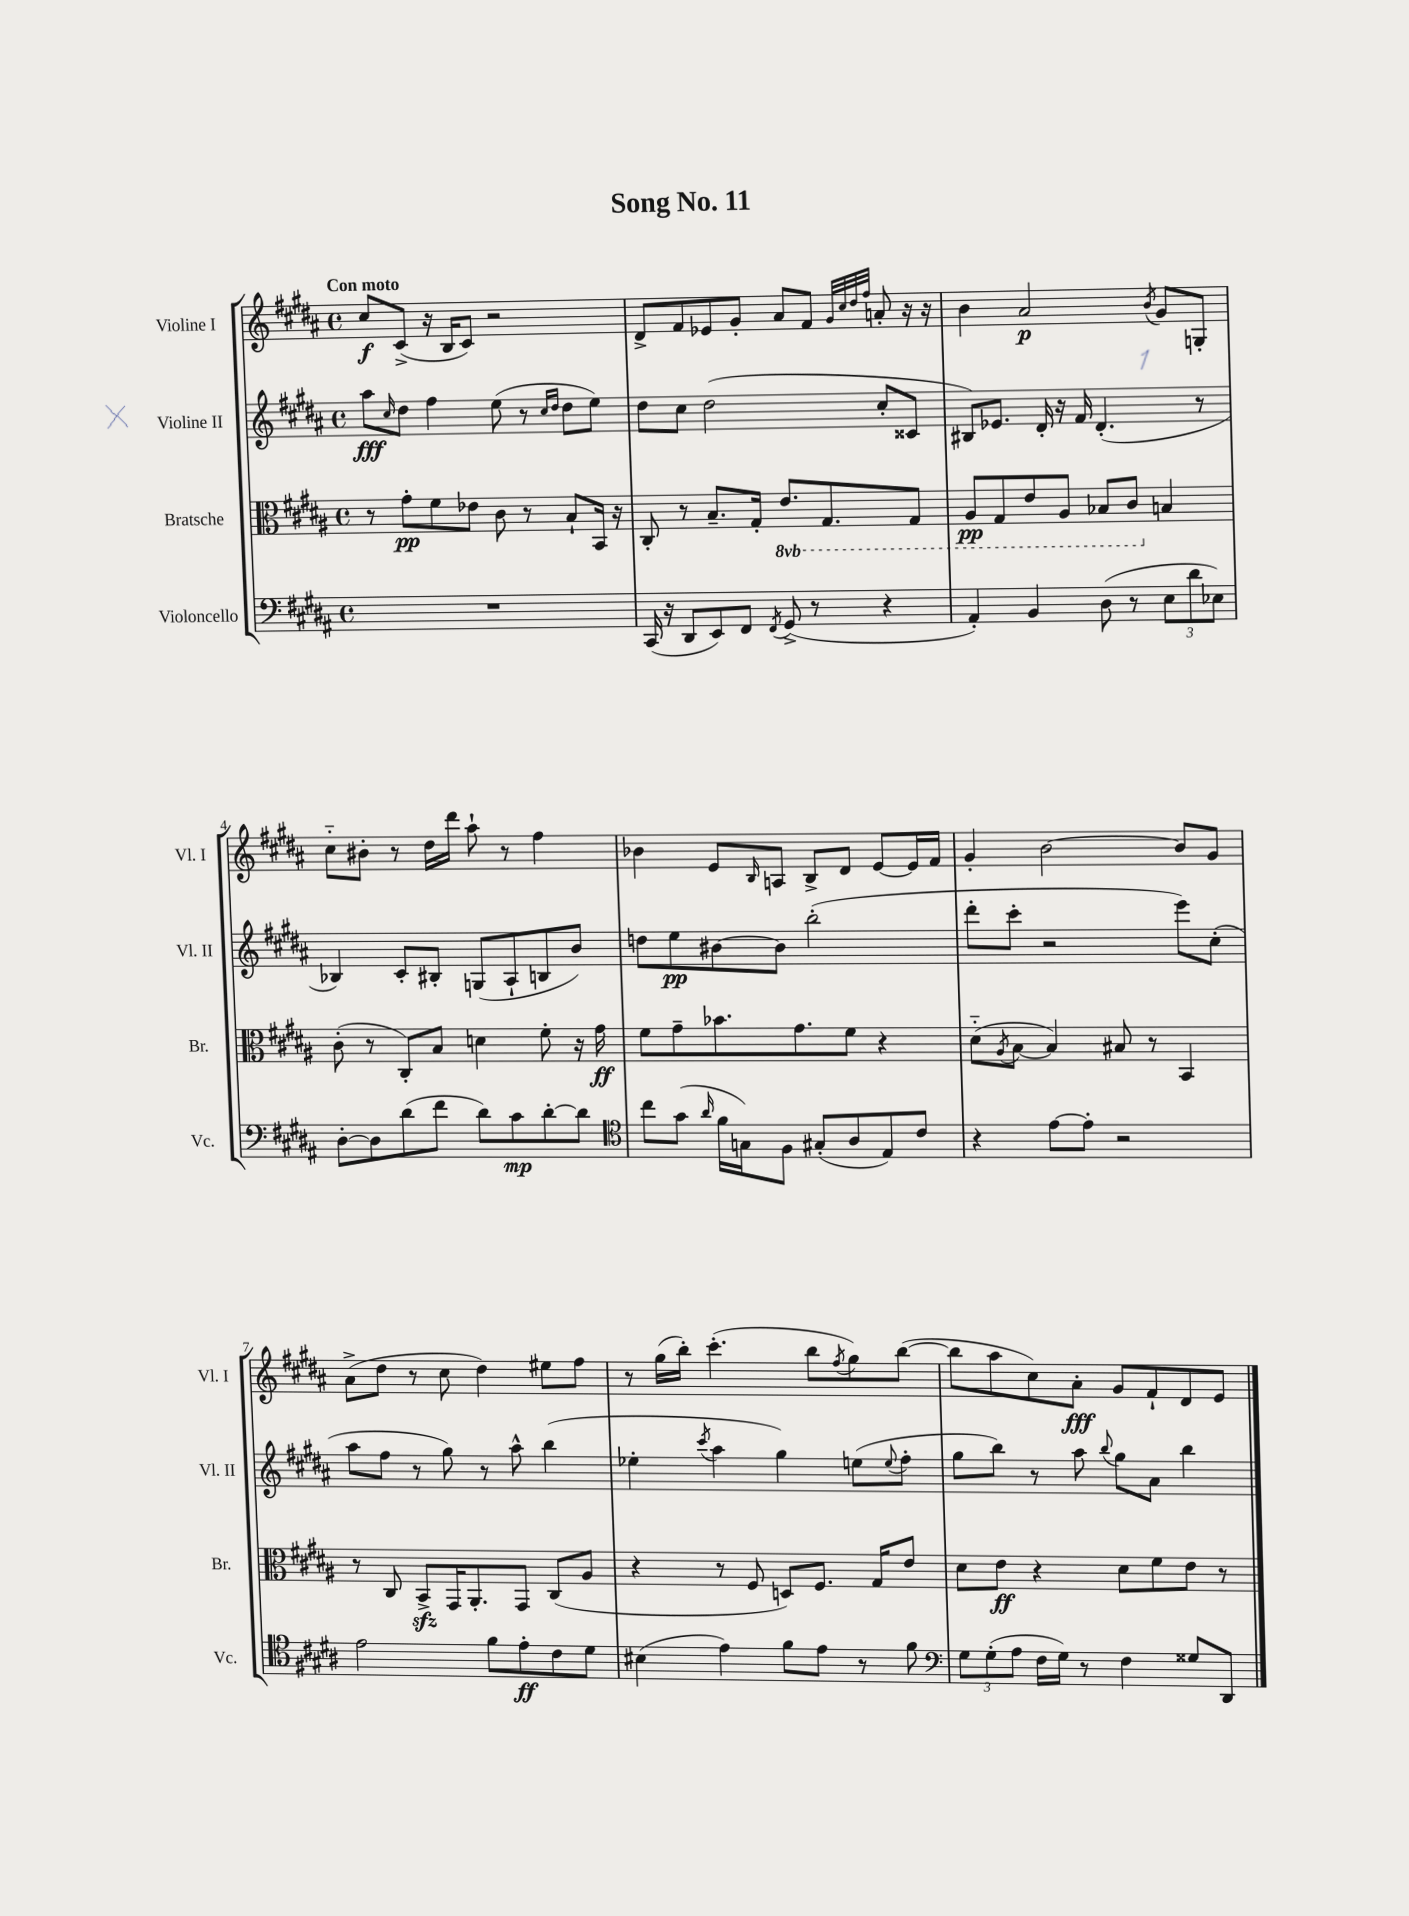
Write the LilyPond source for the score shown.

\header { title = "Song No. 11" }
<<
\new StaffGroup <<
\new Staff = "s0" \with { instrumentName = "Violine I" shortInstrumentName = "Vl. I" } {
    \clef treble \key b \major \defaultTimeSignature \time 4/4 \tempo "Con moto"
    cis''8\f cis'8->( r16 b16 cis'8) r2 |
    dis'8-> fis'8 ees'8 gis'8-. ais'8 fis'8 \grace { gis'32 cis''32 dis''32 fis''32 } a'8-. r16 r16 |
    b'4 ais'2\p \acciaccatura { b'8 } gis'8 g8-. |
    cis''8-_ bis'8-. r8 dis''16 dis'''16 ais''8-! r8 fis''4 |
    bes'4 e'8 \grace { b16 } a8 b8-> dis'8 e'8~ e'16 fis'16 |
    gis'4-. b'2~ b'8 gis'8 |
    ais'8->( dis''8 r8 cis''8 dis''4) eis''8 fis''8 |
    r8 gis''16( b''16-.) cis'''4.-.( b''8 \acciaccatura { fis''8 } gis''8) b''8~( |
    b''8 ais''8 cis''8) ais'8-.\fff gis'8 fis'8-! dis'8 e'8 \bar "|." |
}
\new Staff = "s1" \with { instrumentName = "Violine II" shortInstrumentName = "Vl. II" } {
    \clef treble \key b \major \defaultTimeSignature \time 4/4
    ais''8\fff \grace { cis''16 } dis''8 fis''4 e''8( r8 \grace { cis''16 dis''16 } dis''8 e''8) |
    dis''8 cis''8 dis''2( cis''8-. cisis'8 |
    bis8) ees'8. dis'16-. r16 fis'16 dis'4.-.( r8 |
    bes4) cis'8-. bis8-. g8( ais8-! b8 b'8) |
    d''8 e''8\pp bis'8~ bis'8 b''2-.( |
    dis'''8-. cis'''8-. r2 e'''8) cis''8-.( |
    ais''8 fis''8 r8 gis''8) r8 ais''8-^ b''4( |
    ees''4-. \acciaccatura { cis'''8 } ais''4 gis''4) e''8( \appoggiatura { e''8 } fis''8-. |
    gis''8 b''8) r8 ais''8 \appoggiatura { b''8 } gis''8 ais'8 b''4 \bar "|." |
}
\new Staff = "s2" \with { instrumentName = "Bratsche" shortInstrumentName = "Br." } {
    \clef alto \key b \major \defaultTimeSignature \time 4/4 \set Staff.ottavationMarkups = #ottavation-simple-ordinals
    r8 gis'8-.\pp fis'8 ees'8 cis'8 r8 b8-! b,16 r16 |
    cis8-. r8 b8.-- gis16-. \ottava #-1 e8. gis,8. gis,8 |
    ais,8\pp gis,8 e8 ais,8 bes,8 cis8 \ottava #0 b!4 |
    cis'8-.( r8 cis8-.) b8 d'4 fis'8-. r16 gis'16\ff |
    fis'8 gis'8-- bes'8. gis'8. fis'8 r4 |
    dis'8-_( \acciaccatura { ais8 } b8~ b4) bis8 r8 b,4 |
    r8 cis8 b,8->\sfz gis,16 ais,8.-. gis,8 cis8( ais8 |
    r4 r8 fis8 d8) fis8. gis16 e'8 |
    dis'8 e'8\ff r4 dis'8 fis'8 e'8 r8 \bar "|." |
}
\new Staff = "s3" \with { instrumentName = "Violoncello" shortInstrumentName = "Vc." } {
    \clef bass \key b \major \defaultTimeSignature \time 4/4
    R1 |
    cis,16( r16 dis,8 e,8) fis,8 \acciaccatura { fis,8 } gis,8->( r8 r4 |
    ais,4-.) b,4 dis8( r8 \tuplet 3/2 { e8 dis'8 ees8) } |
    dis8~-. dis8 dis'8( fis'8 dis'8) cis'8\mp dis'8~-. dis'8 |
    \clef tenor cis''8 gis'8( \grace { ais'16 } fis'16 g16) fis8 gis8-.( ais8 e8) cis'8 |
    r4 e'8~ e'8-. r2 |
    e'2 fis'8 e'8-.\ff cis'8 dis'8 |
    bis4( e'4) fis'8 e'8 r8 fis'8 |
    \clef bass \tuplet 3/2 { gis8 gis8-.( ais8 } fis16 gis16) r8 fis4 gisis8 dis,8 \bar "|." |
}
>>
>>
